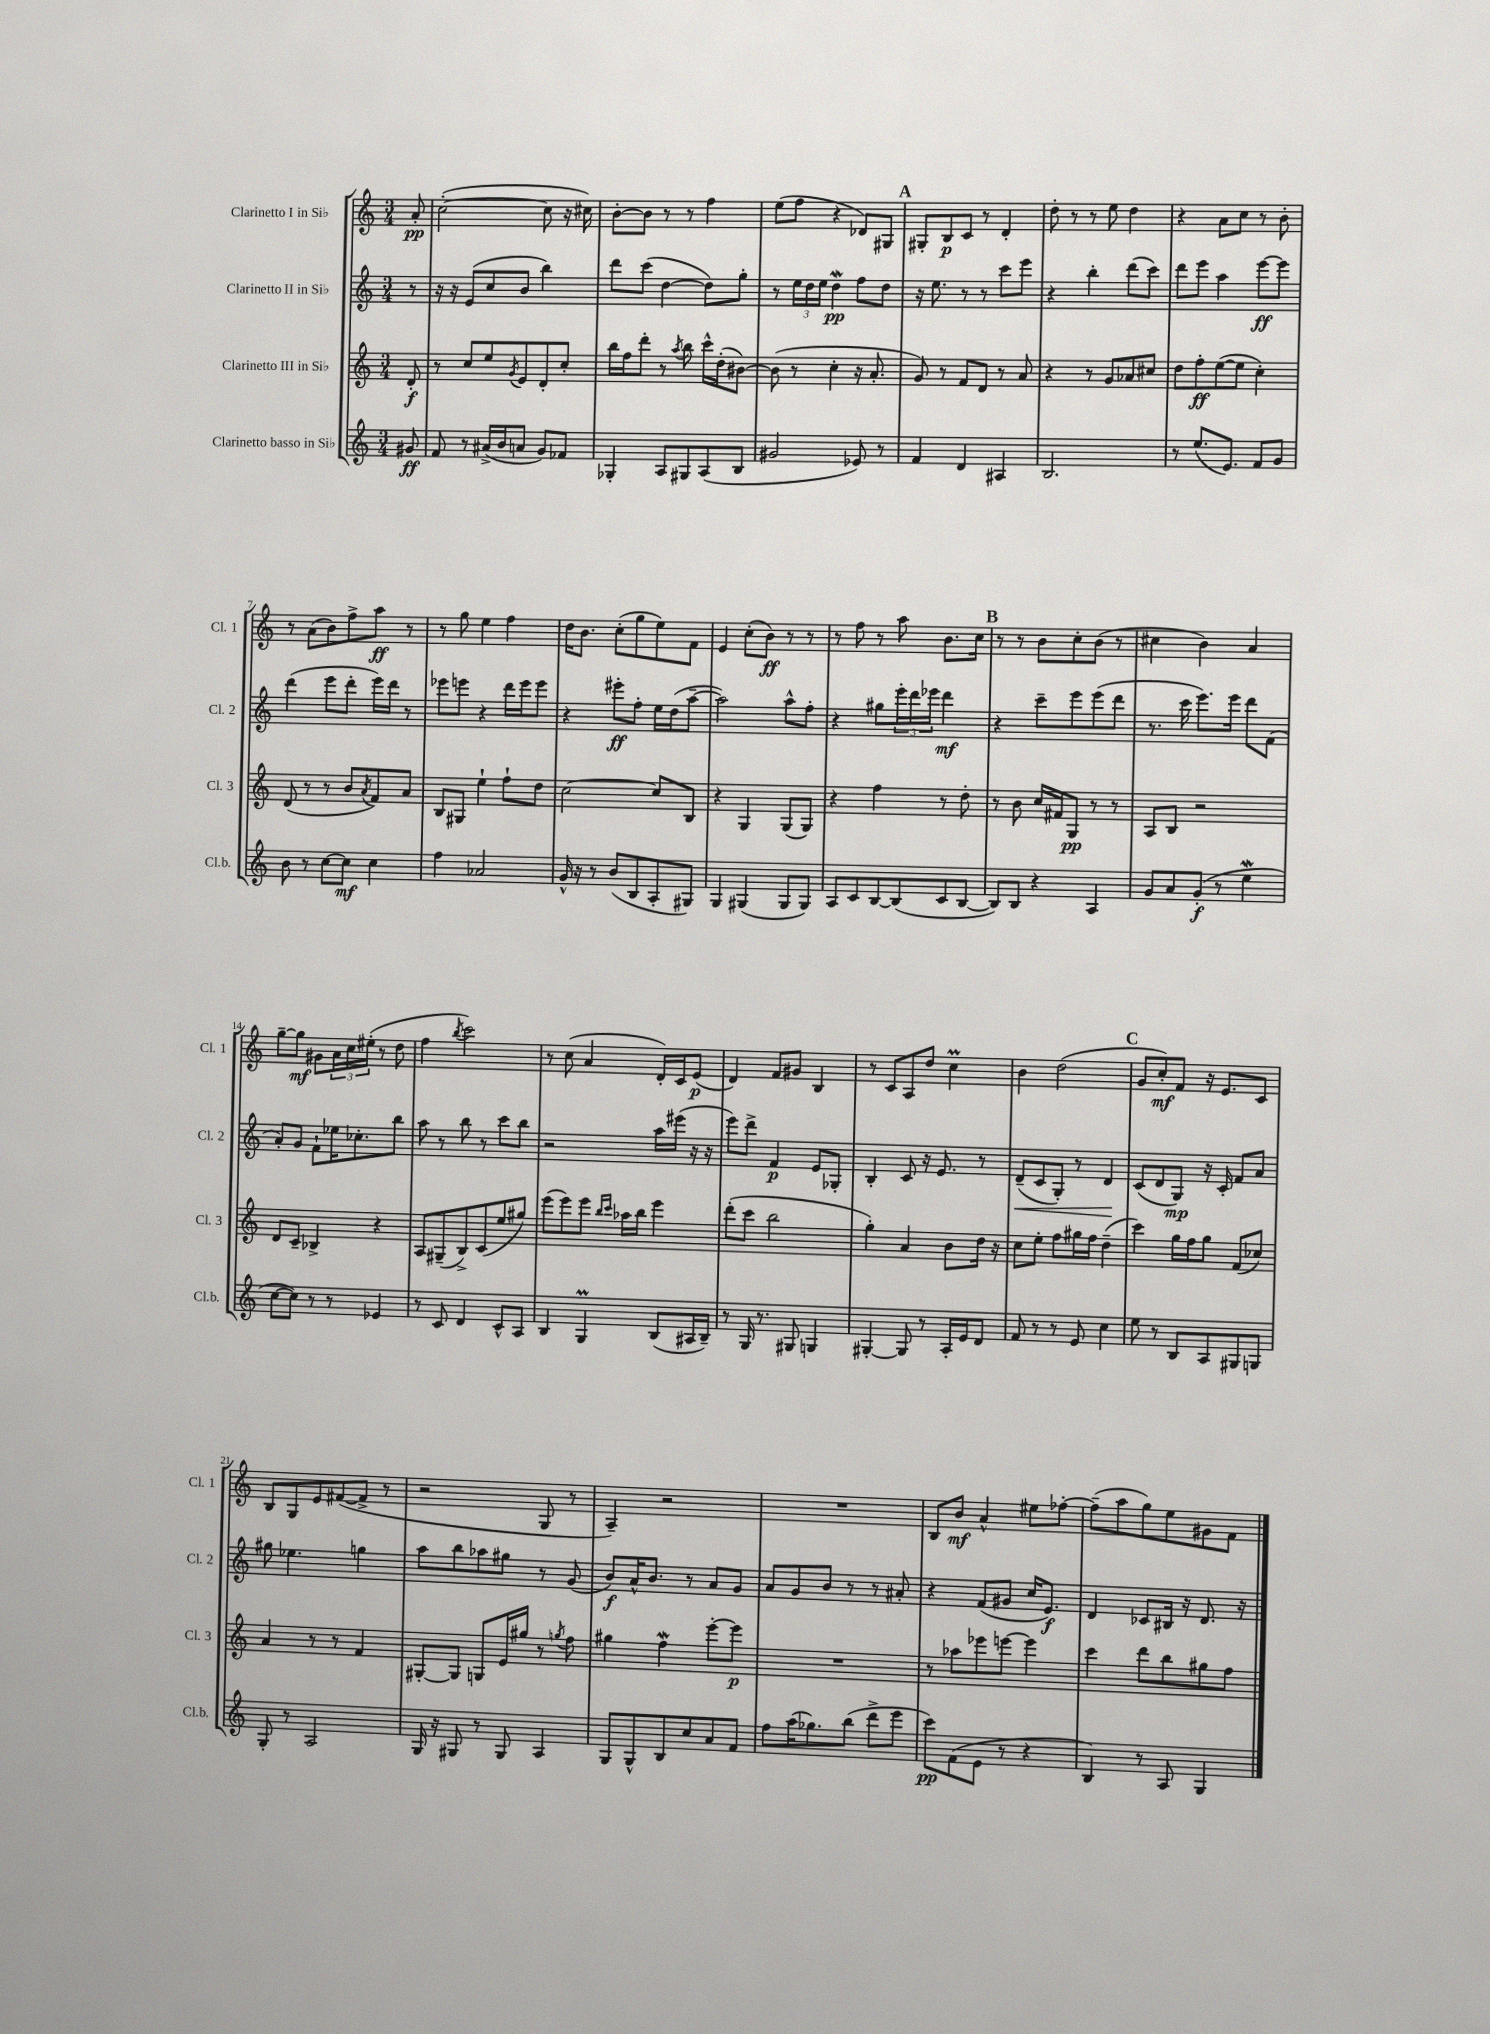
<<
\new StaffGroup <<
\new Staff = "s0" \with { instrumentName = "Clarinetto I in Sib" shortInstrumentName = "Cl. 1" } {
    \clef treble \key c \major \numericTimeSignature \time 3/4 \partial 8
    a'8-.\pp |
    c''2~-.( c''8 r16 cis''16) |
    b'8~-. b'8 r8 r8 f''4 |
    e''8( f''8 r4 des'8) gis8 |
    \mark \markup { \bold "A" } gis8-. b8\p c'8 r8 d'4-. |
    d''8-. r8 r8 e''8 d''4 |
    r4 a'8 c''8 r8 b'8-. |
    r8 a'8( b'8) f''8-> a''8\ff r8 |
    r8 g''8 e''4 f''4 |
    d''16 b'8. c''8-.( g''8 e''8) f'8 |
    e'4 c''8-.( b'8\ff) r8 r8 |
    r8 f''8 r8 a''8 b'8. c''16 |
    \mark \markup { \bold "B" } r8 r8 b'8 c''8-. b'8( r8 |
    cis''4 b'4) a'4 |
    g''8~-- g''8\mf gis'8 \tuplet 3/2 { a'16 c''16 eis''16-.( } r8 d''8 |
    f''4 \acciaccatura { b''8 } c'''2) |
    r8 c''8( a'4 d'16-.) c'16 e'8\p( |
    d'4) f'8 gis'8 b4 |
    r8 c'8 a8 d''8 c''4\prall |
    b'4 d''2( |
    \mark \markup { \bold "C" } g'8 c''8-.\mf) f'8 r16 e'8. c'8 |
    b8 g8 e'8 fis'8~( fis'8-> r8 |
    r2 g8 r8 |
    a4--) r2 |
    R2. |
    b8 b'8\mf a'4-^ eis''8 fes''8~-. |
    fes''8--( a''8 g''8) e''8 gis'8 f'8 \bar "|." |
}
\new Staff = "s1" \with { instrumentName = "Clarinetto II in Sib" shortInstrumentName = "Cl. 2" } {
    \clef treble \key c \major \numericTimeSignature \time 3/4 \partial 8
    r8 |
    r16 r16 e'8( c''8 b'8 b''4) |
    d'''8 c'''8( d''4~ d''8) g''8-. |
    r8 \tuplet 3/2 { e''16 d''16 e''16 } d''4\mordent\pp f''8 d''8 |
    \mark \markup { \bold "A" } r16 e''8. r8 r8 c'''8 e'''8 |
    r4 b''4-. d'''8( c'''8) |
    d'''8 e'''8 a''4 e'''8~\ff e'''8 |
    d'''4( e'''8 d'''8-. e'''16) d'''16 r8 |
    ees'''8 e'''8 r4 d'''16 e'''16 e'''8 |
    r4 eis'''8-.\ff f''8-. e''16 d''16( a''8~-- |
    a''2) a''8-^ f''8-. |
    r4 gis''8 \tuplet 3/2 { e'''16-. d'''16 ees'''16 } d'''4\mf |
    \mark \markup { \bold "B" } r4 c'''8-- e'''8 e'''8( d'''8 |
    r8. c'''16 e'''8.) e'''16 d'''8 f'8( |
    a'8-.) g'8 f'8-! ees''16 ces''8.-. b''8 |
    a''8 r8 b''8 r8 c'''8 b''8 |
    r2 a''16 eis'''16( r16 r16 |
    e'''8) d'''8-> f'4\p e'8 ges8-. |
    b4-. c'8 r16 e'8. r8 |
    d'8--\<( c'8 g8-.) r8 d'4\! |
    \mark \markup { \bold "C" } c'8( d'8 g8\mp) r16 c'16-. f'8 a'8 |
    gis''8 ees''4. g''4 |
    a''8 b''8 aes''8 gis''8 r8 g'8( |
    b'8\f) a'16-^ b'8. r8 a'8 g'8 |
    a'8 g'8 b'8 r8 r8 ais'8-. |
    r4 f'8( gis'8 c''16 e'8.\f) |
    d'4 ces'8 bis16 r16 d'8. r16 \bar "|." |
}
\new Staff = "s2" \with { instrumentName = "Clarinetto III in Sib" shortInstrumentName = "Cl. 3" } {
    \clef treble \key c \major \numericTimeSignature \time 3/4 \partial 8
    d'8-.\f |
    r8 c''8 e''8 \acciaccatura { g'8 } e'8 d'8-. c''8-. |
    b''16 f''16 d'''8-. r8 \acciaccatura { a''8 } b''8 c'''16-^ d''16-.( bis'8~) |
    bis'8( r8 c''4-. r16 a'8.-. |
    \mark \markup { \bold "A" } g'8) r8 f'8 d'8 r8 a'8 |
    r4 r8 g'8 aes'8 cis''8 |
    d''8 f''8-.\ff e''8~( e''8 c''4-.) |
    d'8( r8 r8 b'8 \acciaccatura { a'8 } f'8) a'8 |
    b8 gis8 e''4-! f''8-! d''8 |
    c''2~ c''8 b8 |
    r4 g4 g8( g8) |
    r4 f''4 r8 d''8-. |
    \mark \markup { \bold "B" } r8 b'8 c''16 fis'16 g8\pp r8 r8 |
    a8 b8 r2 |
    d'8 c'8-- bes4-> r4 |
    a8 gis8--( b8->) c'8( e''8 gis''8) |
    e'''8( e'''8) e'''8 \grace { b''16 c'''16 } aes''16 b''16 e'''4 |
    d'''8-.( c'''8 b''2 |
    g''4-.) a'4 b'8 d''16 r16 |
    c''8 e''8-. f''8 gis''16 f''16 d''4--( |
    \mark \markup { \bold "C" } c'''4) g''16 f''16 g''8 f'8( ces''8) |
    a'4 r8 r8 f'4 |
    gis8~-. gis8 g8 e'16 gis''16 r8 \acciaccatura { g''8 } f''8 |
    gis''4 f''4\mordent e'''8~-. e'''8\p |
    R2. |
    r8 aes''8 ees'''8 e'''8~ e'''4 |
    c'''4 d'''8 b''8 gis''8 f''8 \bar "|." |
}
\new Staff = "s3" \with { instrumentName = "Clarinetto basso in Sib" shortInstrumentName = "Cl.b." } {
    \clef treble \key c \major \numericTimeSignature \time 3/4 \partial 8
    gis'8\ff |
    f'8 r8 ais'16->( b'16 a'8 g'8) fes'8 |
    ges4-. a8 gis8 a8( b8 |
    gis'2 ees'8) r8 |
    \mark \markup { \bold "A" } f'4 d'4 ais4 |
    b2. |
    r8 e''8.( e'8.) f'8 g'8 |
    b'8 r8 c''8~ c''8\mf c''4 |
    f''4 aes'2 |
    g'16-^ r16 r8 b'8( b8 a8-. gis8) |
    g4 gis4( gis8 gis8) |
    a8 c'8 b8~ b8( c'8 b8~ |
    \mark \markup { \bold "B" } b8) b8 r4 a4 |
    g'8 a'8 g'8-.\f( r8 e''4\mordent |
    c''8~ c''8) r8 r8 ees'4 |
    r8 c'8 d'4 c'8-^ a8 |
    b4 g4\prall b8( ais16 b16--) |
    r8 g16 r8. gis8 g4 |
    gis4~-. gis8 r8 a16-. e'16 d'8 |
    f'8 r8 r8 e'8 c''4 |
    \mark \markup { \bold "C" } e''8 r8 b8 a8 gis8 g8 |
    g8-. r8 a2 |
    g16 r16 gis8 r8 gis8 a4 |
    g8 g8-^ b8 c''8 a'8 f'8 |
    f''8 a''16( ges''8.) b''8( d'''8-> e'''8 |
    c'''8\pp) f'8( e'8 r8 r4 |
    b4) r8 a8 g4 \bar "|." |
}
>>
>>
